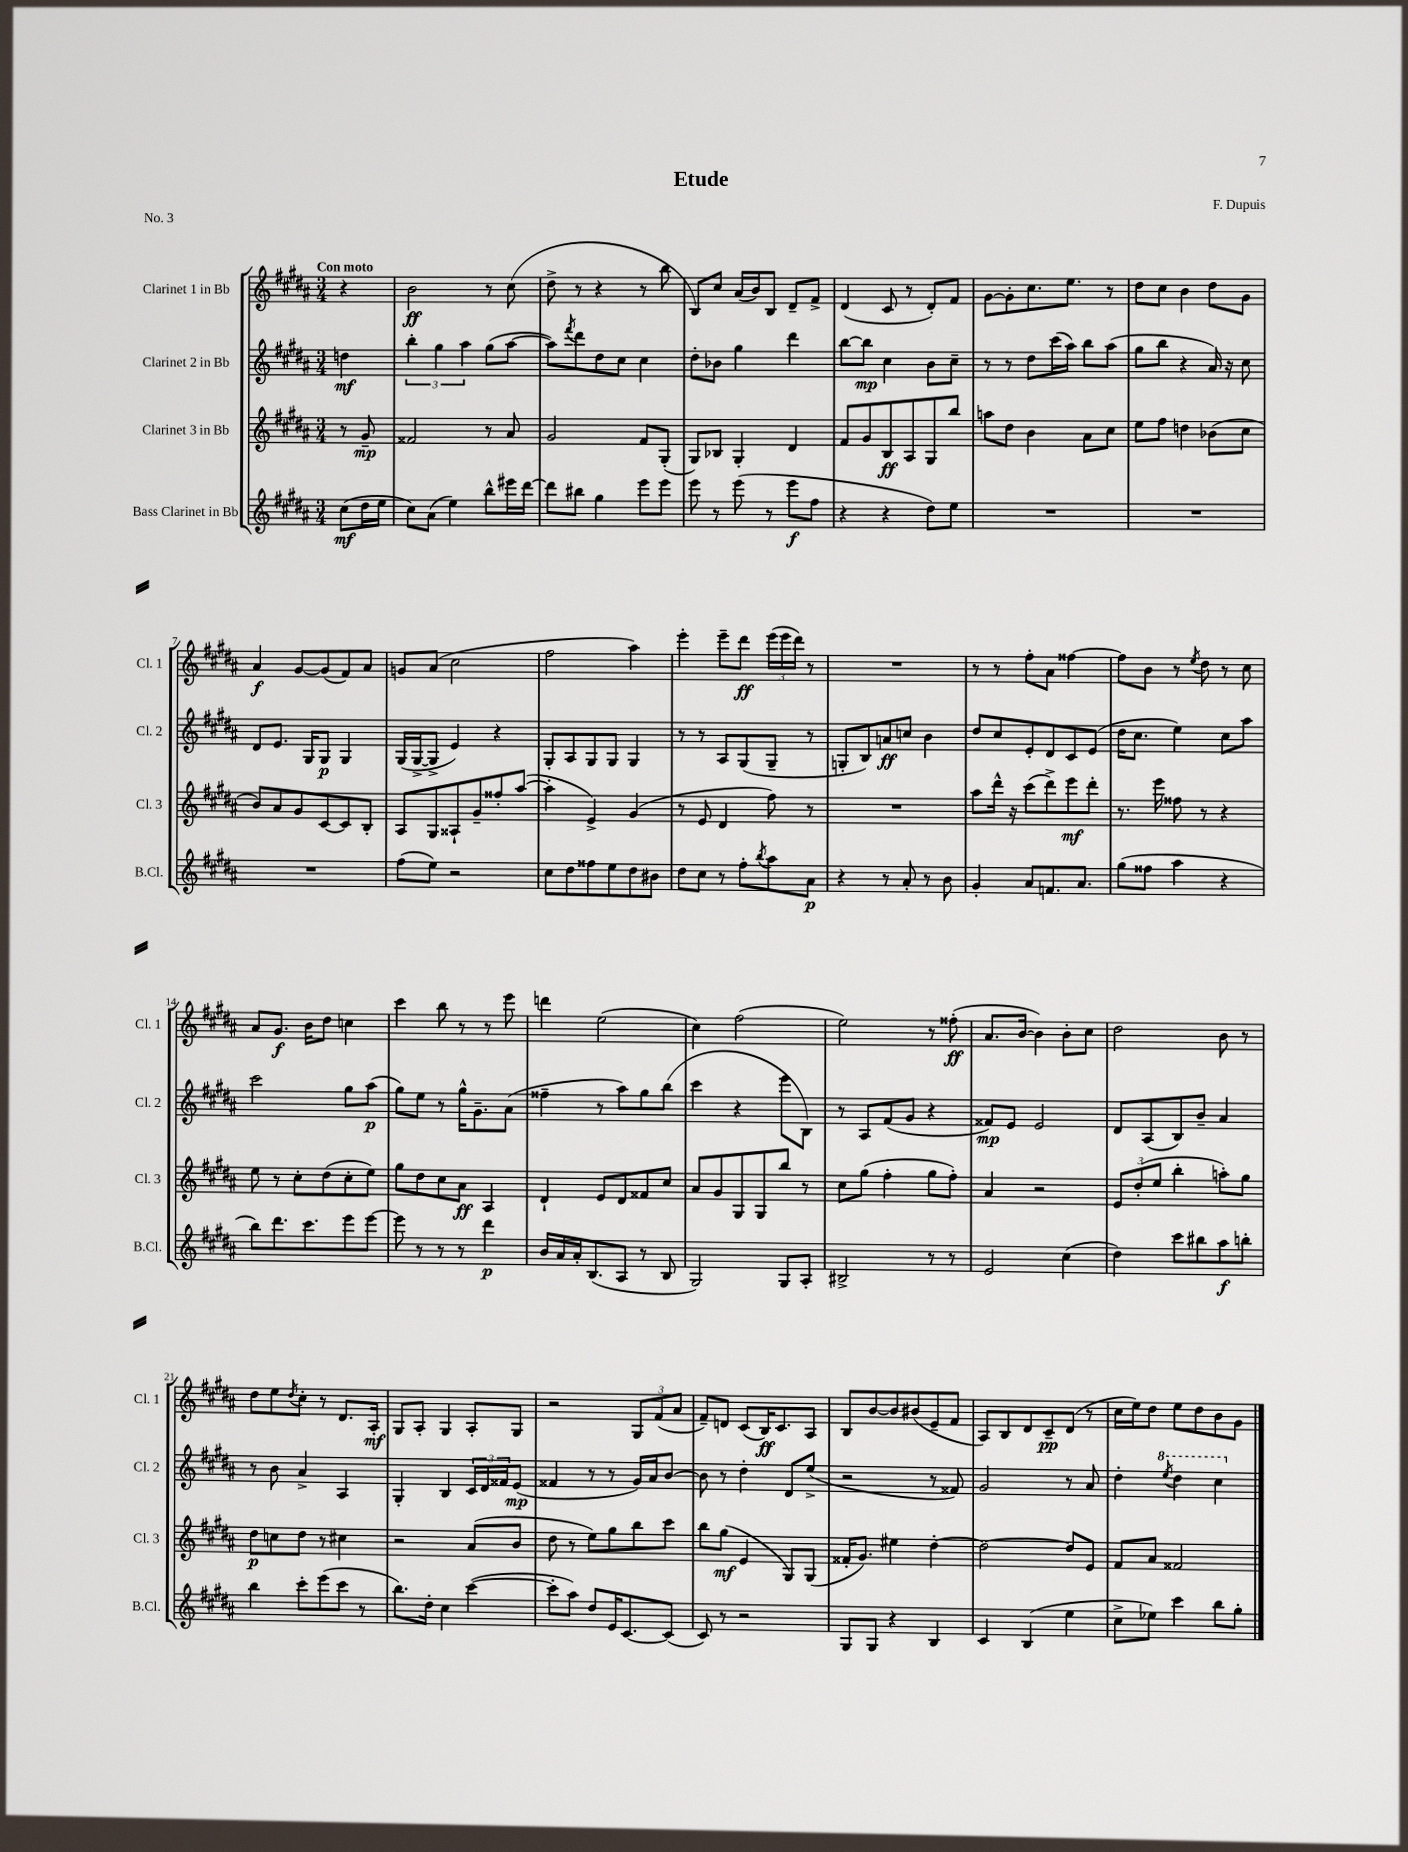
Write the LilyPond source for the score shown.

\header { title = "Etude" composer = "F. Dupuis" piece = "No. 3" }
<<
\new StaffGroup <<
\new Staff = "s0" \with { instrumentName = "Clarinet 1 in Bb" shortInstrumentName = "Cl. 1" } {
    \clef treble \key b \major \numericTimeSignature \time 3/4 \partial 4 \tempo "Con moto"
    r4 |
    b'2\ff r8 cis''8( |
    dis''8-> r8 r4 r8 b''8 |
    b8) cis''8 ais'16( b'16) b8 dis'8-- fis'8-> |
    dis'4( cis'8 r8 dis'8-.) fis'8 |
    gis'8~ gis'8-. cis''8. e''8. r8 |
    dis''8 cis''8 b'4 dis''8 gis'8 |
    ais'4\f gis'8~ gis'8( fis'8) ais'8 |
    g'8 ais'8( cis''2 |
    fis''2 ais''4) |
    e'''4-. e'''8-- dis'''8\ff \tuplet 3/2 { e'''16( e'''16 dis'''16) } r8 |
    R2. |
    r8 r8 fis''8-. ais'8 fisis''4~ |
    fisis''8 b'8 r8 \acciaccatura { e''8 } dis''8 r8 cis''8 |
    ais'8 gis'8.\f b'16 dis''8 c''4 |
    cis'''4 b''8 r8 r8 e'''8 |
    d'''4 e''2( |
    cis''4) fis''2( |
    e''2) r8 fisis''8-.\ff( |
    ais'8. b'16~ b'4) b'8-. cis''8 |
    dis''2 b'8 r8 |
    dis''8 e''8 \acciaccatura { dis''8 } cis''8-. r8 dis'8. ais16-.\mf |
    gis8 ais8-. gis4 ais8-. gis8 |
    r2 \tuplet 3/2 { gis8 fis'8( ais'8 } |
    fis'8--) d'8 cis'8( b16\ff) cis'8. ais8 |
    b8 b'8~ b'8 bis'8( e'8-- fis'8 |
    ais8) b8 dis'8 cis'8--\pp dis'8( r8 |
    cis''16 e''16) dis''8 e''8 dis''8 b'8 gis'8 \bar "|." |
}
\new Staff = "s1" \with { instrumentName = "Clarinet 2 in Bb" shortInstrumentName = "Cl. 2" } {
    \clef treble \key b \major \numericTimeSignature \time 3/4 \partial 4
    d''4\mf |
    \tuplet 3/2 { b''4-. gis''4 ais''4 } gis''8( ais''8~ |
    ais''8) \acciaccatura { fis'''8 } dis'''8 dis''8 cis''8 cis''4 |
    dis''8-. bes'8 gis''4 dis'''4 |
    b''8~ b''8\mp cis''4 b'8 cis''8-- |
    r8 r8 dis''8 cis'''16( ais''16) b''8 ais''8( |
    gis''8 b''8 r4 ais'16) r16 cis''8 |
    dis'8 e'8. gis16 gis8\p gis4 |
    gis16( gis16~-> gis8-> e'4) r4 |
    gis8-. ais8 gis8 gis8 gis4 |
    r8 r8 ais8 gis8( gis8-- r8 |
    g8-. b8) a'8\ff c''8 b'4 |
    dis''8 cis''8 e'8-. dis'8 cis'8 e'8( |
    dis''16 cis''8. e''4) cis''8 ais''8 |
    cis'''2 gis''8 ais''8\p( |
    gis''8) e''8 r8 gis''16-^ gis'8.-- ais'8( |
    fisis''4-- r8 ais''8) gis''8 b''8( |
    cis'''4 r4 e'''8 b8) |
    r8 ais8 fis'8( gis'8 r4 |
    fisis'8\mp) e'8 e'2 |
    dis'8 ais8( b8) b'8-- ais'4 |
    r8 b'8 ais'4-> ais4 |
    gis4-. b4 \tuplet 3/2 { cis'16 dis'16 fisis'16 } e'8\mp( |
    fisis'4 r8 r8 gis'16) ais'16 b'8~ |
    b'8 r8 dis''4-. dis'8 e''8->( |
    r2 r8 fisis'8) |
    gis'2 r8 ais'8 |
    dis''4-. \ottava #1 \acciaccatura { e'''8 } dis'''4 cis'''4 \ottava #0 \bar "|." |
}
\new Staff = "s2" \with { instrumentName = "Clarinet 3 in Bb" shortInstrumentName = "Cl. 3" } {
    \clef treble \key b \major \numericTimeSignature \time 3/4 \partial 4
    r8 gis'8--\mp |
    fisis'2 r8 ais'8 |
    gis'2 fis'8 gis8-.( |
    gis8) bes8 gis4-. dis'4 |
    fis'8 gis'8 b8\ff ais8 gis8 b''8 |
    a''8 dis''8 b'4 ais'8 cis''8 |
    e''8 fis''8 d''4 bes'8( cis''8 |
    b'8) ais'8 gis'8 cis'8~ cis'8 b8-. |
    ais8 gis8 aisis8-! gis'8-- fisis''8-. ais''8~( |
    ais''4-. e'4->) gis'4( |
    r8 e'8 dis'4 fis''8) r8 |
    R2. |
    ais''8 dis'''16-^ r16 cis'''8( dis'''8->) e'''8\mf dis'''8-. |
    r8. e'''16 fisis''8 r8 r4 |
    e''8 r8 cis''8-. dis''8( cis''8-. e''8) |
    gis''8 dis''8 cis''8 ais'8\ff ais4 |
    dis'4-! e'8 dis'8 fisis'8 cis''8 |
    ais'8 gis'8 gis8 gis8 b''8 r8 |
    cis''8 gis''8( fis''4-. gis''8 fis''8-.) |
    ais'4 r2 |
    \tuplet 3/2 { e'8 dis''8-.( e''8 } b''4-. a''8-.) gis''8 |
    dis''8\p c''8 dis''8 r8 cis''4 |
    r2 ais'8( b'8 |
    dis''8 r8 e''8) gis''8 b''8 cis'''8 |
    b''8 gis''8\mf( e'4 gis8) gis8( |
    fisis'16-. gis'8.) eis''4 dis''4~-. |
    dis''2~ dis''8 e'8 |
    fis'8 ais'8 fisis'2 \bar "|." |
}
\new Staff = "s3" \with { instrumentName = "Bass Clarinet in Bb" shortInstrumentName = "B.Cl." } {
    \clef treble \key b \major \numericTimeSignature \time 3/4 \partial 4
    cis''8\mf( dis''16 e''16 |
    cis''8) ais'8( e''4) b''8-^ eis'''16 dis'''16~ |
    dis'''8 bis''8 gis''4 e'''8 e'''8 |
    e'''8 r8 e'''8( r8 e'''8\f fis''8 |
    r4 r4 dis''8) e''8 |
    R2. |
    R2. |
    R2. |
    fis''8( e''8) r2 |
    cis''8 dis''8 fisis''8 e''8 dis''8 bis'8 |
    dis''8 cis''8 r8 fis''8-. \acciaccatura { b''8 } ais''8 ais'8\p |
    r4 r8 ais'8-. r8 b'8 |
    gis'4-. ais'8 f'8. ais'8. |
    gis''8( fisis''8 ais''4 r4 |
    b''8) dis'''8. cis'''8. e'''8 e'''8~ |
    e'''8 r8 r8 r8 dis'''4\p |
    b'16 ais'16 ais'16-. b8.( ais8 r8 b8 |
    gis2) gis8 ais8-. |
    bis2-> r8 r8 |
    e'2 cis''4( |
    dis''4) cis'''8 bis''8 ais''8\f b''8-. |
    b''4 cis'''8-. e'''8( cis'''8 r8 |
    b''8.) dis''16-. cis''4 cis'''4~( |
    cis'''8-. ais''8) dis''8 e'16 cis'8.~ cis'8( |
    cis'8) r8 r2 |
    gis8 gis8 r4 b4 |
    cis'4 b4( e''4 |
    cis''8-> ees''8) cis'''4 b''8 gis''8-. \bar "|." |
}
>>
>>
